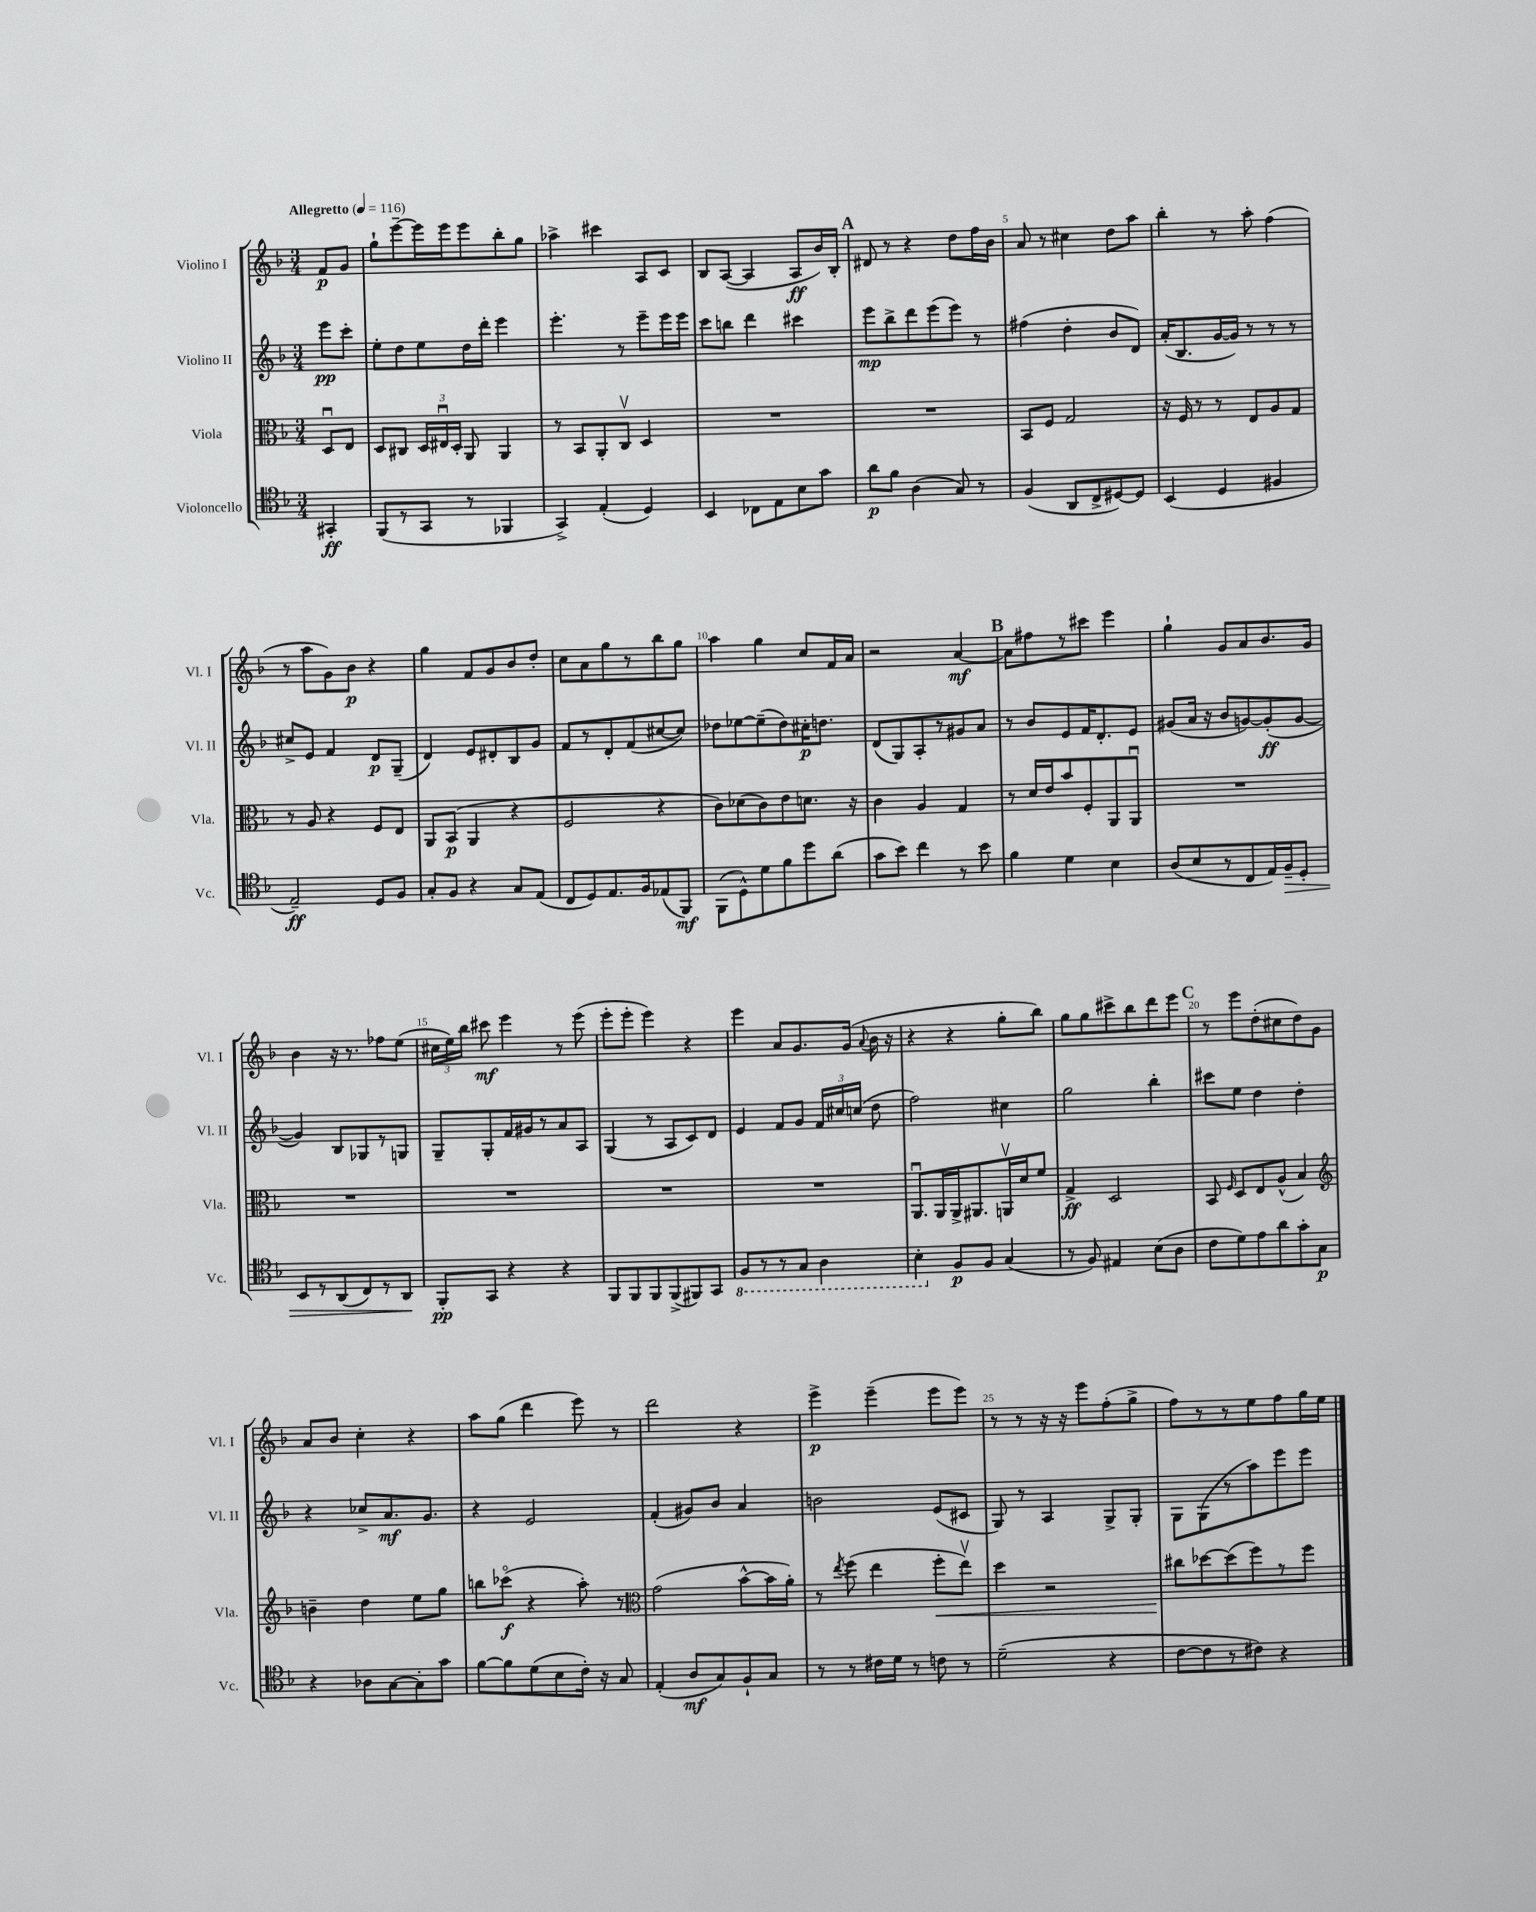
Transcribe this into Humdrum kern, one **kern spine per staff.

**kern	**kern	**kern	**kern
*staff4	*staff3	*staff2	*staff1
*clefC4	*clefC3	*clefG2	*clefG2
*k[b-]	*k[b-]	*k[b-]	*k[b-]
*M3/4	*M3/4	*M3/4	*M3/4
*MM116	*MM116	*MM116	*MM116
4GG#'	8Du	8eee	8f
.	8E	8ccc'	8g
=	=	=	=
(8FF	8D	8ee'	8gg`
8r	8C#	8dd	[8eee~
8GG	24D	8ee	16eee]
.	24E#u	.	.
.	.	.	16eee
.	24D'	.	.
8r	8AA	16dd	8eee
.	.	16ddd'	.
4FF-	4AA	4eee	8bb-'
.	.	.	8gg
=	=	=	=
4GG^)	8r	4.eee'	4aa-^
.	8BB-	.	.
(4E'	8AA'	.	4ccc#
.	8Cv	8r	.
4D)	4D	8eee~	8A
.	.	16eee	8c
.	.	16eee	.
=	=	=	=
4BB-	2.r	8ccc	8B-
.	.	8bb	([8A
8C-	.	4ddd	4A]
8E	.	.	.
8B-	.	4ccc#	8A
8g	.	.	16b-)
.	.	.	16B-'
=	=	=	=
8a	2.r	8eee	8d#
8f	.	8bb-^	8r
(4A	.	8ddd	4r
.	.	(8eee	.
8G)	.	8eee)	8dd
8r	.	8r	16ff
.	.	.	16b-
=	=	=	=
(4F	8BB-	(4ff#	8a
.	8F	.	8r
8AA	2G	4dd'	4cc#
8C^	.	.	.
[8D#)	.	8b-	8dd
8D#]	.	8d)	8aa
=	=	=	=
(4BB-	16r	(16a'	4bb-'
.	16F	8.B-	.
.	8r	.	.
4D	8r	[16g	8r
.	.	16g])	.
.	8E	8r	8aa'
4F#	8A	8r	(4ff
.	8G	8r	.
=	=	=	=
2E~)	8r	8cc#^	8r
.	8A	8e	8aa
.	4r	4f	8g)
.	.	.	8b-
8D	8F	8d	4r
8F	8E	(8G~	.
=	=	=	=
8G'	8AA	4d)	4gg
8F	(8BB-	.	.
4r	4AA	8e	8f
.	.	8d#'	8g
8G	4r	8B-	8b-
(8E	.	8g	8dd'
=	=	=	=
8C	2F	8f	8cc
8D)	.	8r	8a
8.E	.	8d'	8gg
.	.	(8f	8r
16F	.	.	.
(8E-	4r	[8cc#	8bb-
8FF)	.	8cc#])	8gg
=	=	=	=
(8FF	8c)	8dd-	4aa
8D^^)	(8d-	[8ee-	.
8d	8c)	(8ee-~]	4gg
8f	8e	8dd-)	.
8dd	8.d	16cc#'	8cc
.	.	8.dd	.
(8a	.	.	16f
.	16r	.	16a
=	=	=	=
8g	4c	(8d	2r
8b-)	.	8G)	.
4cc	4A	8A'	.
.	.	8r	.
8r	4G	8g#	[4a
8b-	.	8a	.
=	=	=	=
4f	8r	8r	8a]
.	16d	8b-	8ff#
.	16e	.	.
4d	8b-	8e	8r
.	8F'	16f	8ccc#
.	.	8.d'	.
4B-	8AA	.	4eee
.	8AAu	8e	.
=	=	=	=
(8A	2.r	(8g#	4gg`
8B-	.	16a	.
.	.	16r	.
8r	.	8b-	8g
8C	.	[8g)	8a
16E)	.	(8g']	8.b-
16F~	.	.	.
8D'	.	[8g	.
.	.	.	16g
=	=	=	=
8BB-	2.r	4g])	4b-
8r	.	.	.
(8AA	.	8B-	16r
.	.	.	8.r
8C)	.	8G-	.
8r	.	8r	8ff-
8AA	.	8G	(8ee
=	=	=	=
8FF'	2.r	8G~	24cc#
.	.	.	24ee)
.	.	.	24bb-
8GG	.	8G'	8ccc#
4r	.	16f	4eee
.	.	16g#	.
.	.	8r	.
4r	.	8a	8r
.	.	8A	(8eee
=	=	=	=
8FF	2.r	(4G	8eee'
8FF	.	.	8eee'
8FF	.	8r	4eee)
(8FF^	.	8A	.
8FF#)	.	8c)	4r
8GG	.	8d	.
=	=	=	=
8FF	2.r	4e	4eee
8r	.	.	.
8r	.	8f	8a
8GG	.	8g	8.g
4AA	.	24f	.
.	.	24cc#	.
.	.	.	(16g
.	.	(24cc	.
.	.	.	8qqa
.	.	8dd	16b-
.	.	.	16r
=	=	=	=
4BB-'	8.AAu	2ff)	4r
.	16AA	.	.
8F	16AA^	.	4r
.	8.AA#	.	.
8F	.	.	.
(4G	16AAv	4cc#	8gg'
.	16d	.	.
.	8f	.	8bb-)
=	=	=	=
8r	4G^	2gg	8gg
8F)	.	.	8gg
4E#	2D	.	8ccc#^
.	.	.	8bb-
(8B-	.	4bb-'	8ddd
8A	.	.	8eee
=	=	=	=
8c	8BB-	8ccc#	8r
.	16qqF	.	.
8d)	8D	8ee	8eee
8e	8E	4dd	(8dd'
8a	(8A^^	.	8cc#
8g'	4B-)	4dd'	8dd)
8G	.	.	8g
=	=	=	=
*	*clefG2	*	*
4r	4b~	4r	8a
.	.	.	8b-
8A-	4dd	8cc-^	4cc'
[8G	.	8.a	.
8G']	8ee	.	4r
.	.	8.g	.
8g	8gg	.	.
=	=	=	=
[8f	8bb	4r	8aa
8f]	(8ccc-o	.	(8gg
(8d	4r	2e	4ddd
8B-	.	.	.
16c')	8aa')	.	8eee)
16r	.	.	.
8G	8r	.	8r
=	=	=	=
*	*clefC3	*	*
(4E'	(2g	(4f'	2ddd
8A	.	8g#)	.
8G)	.	8b-	.
8F`	[8b-^^	4a	4r
8G	16b-]	.	.
.	16a')	.	.
=	=	=	=
8r	8r	2b	4eee^
.	8qee	.	.
8r	(8ff	.	.
16c#	4ee	.	(4eee~
16d	.	.	.
8r	.	.	.
8c	8ff'	(8e	8eee
8r	8eev)	8c#	8eee)
=	=	=	=
(2d~	4dd	8G)	8r
.	.	8r	8r
.	2r	4A	16r
.	.	.	16r
.	.	.	8eee
4r	.	8G^	(8ff'
.	.	8G'	8gg^
=	=	=	=
[8c	8cc#	8G	8ff)
8c]	[8dd-	(8G	8r
8r	(8dd-]	8r	8r
8c#)	8ff)	8aa)	8ee
4r	8r	8eee	8ff
.	8ff	8eee	16gg
.	.	.	16ee
==	==	==	==
*-	*-	*-	*-
